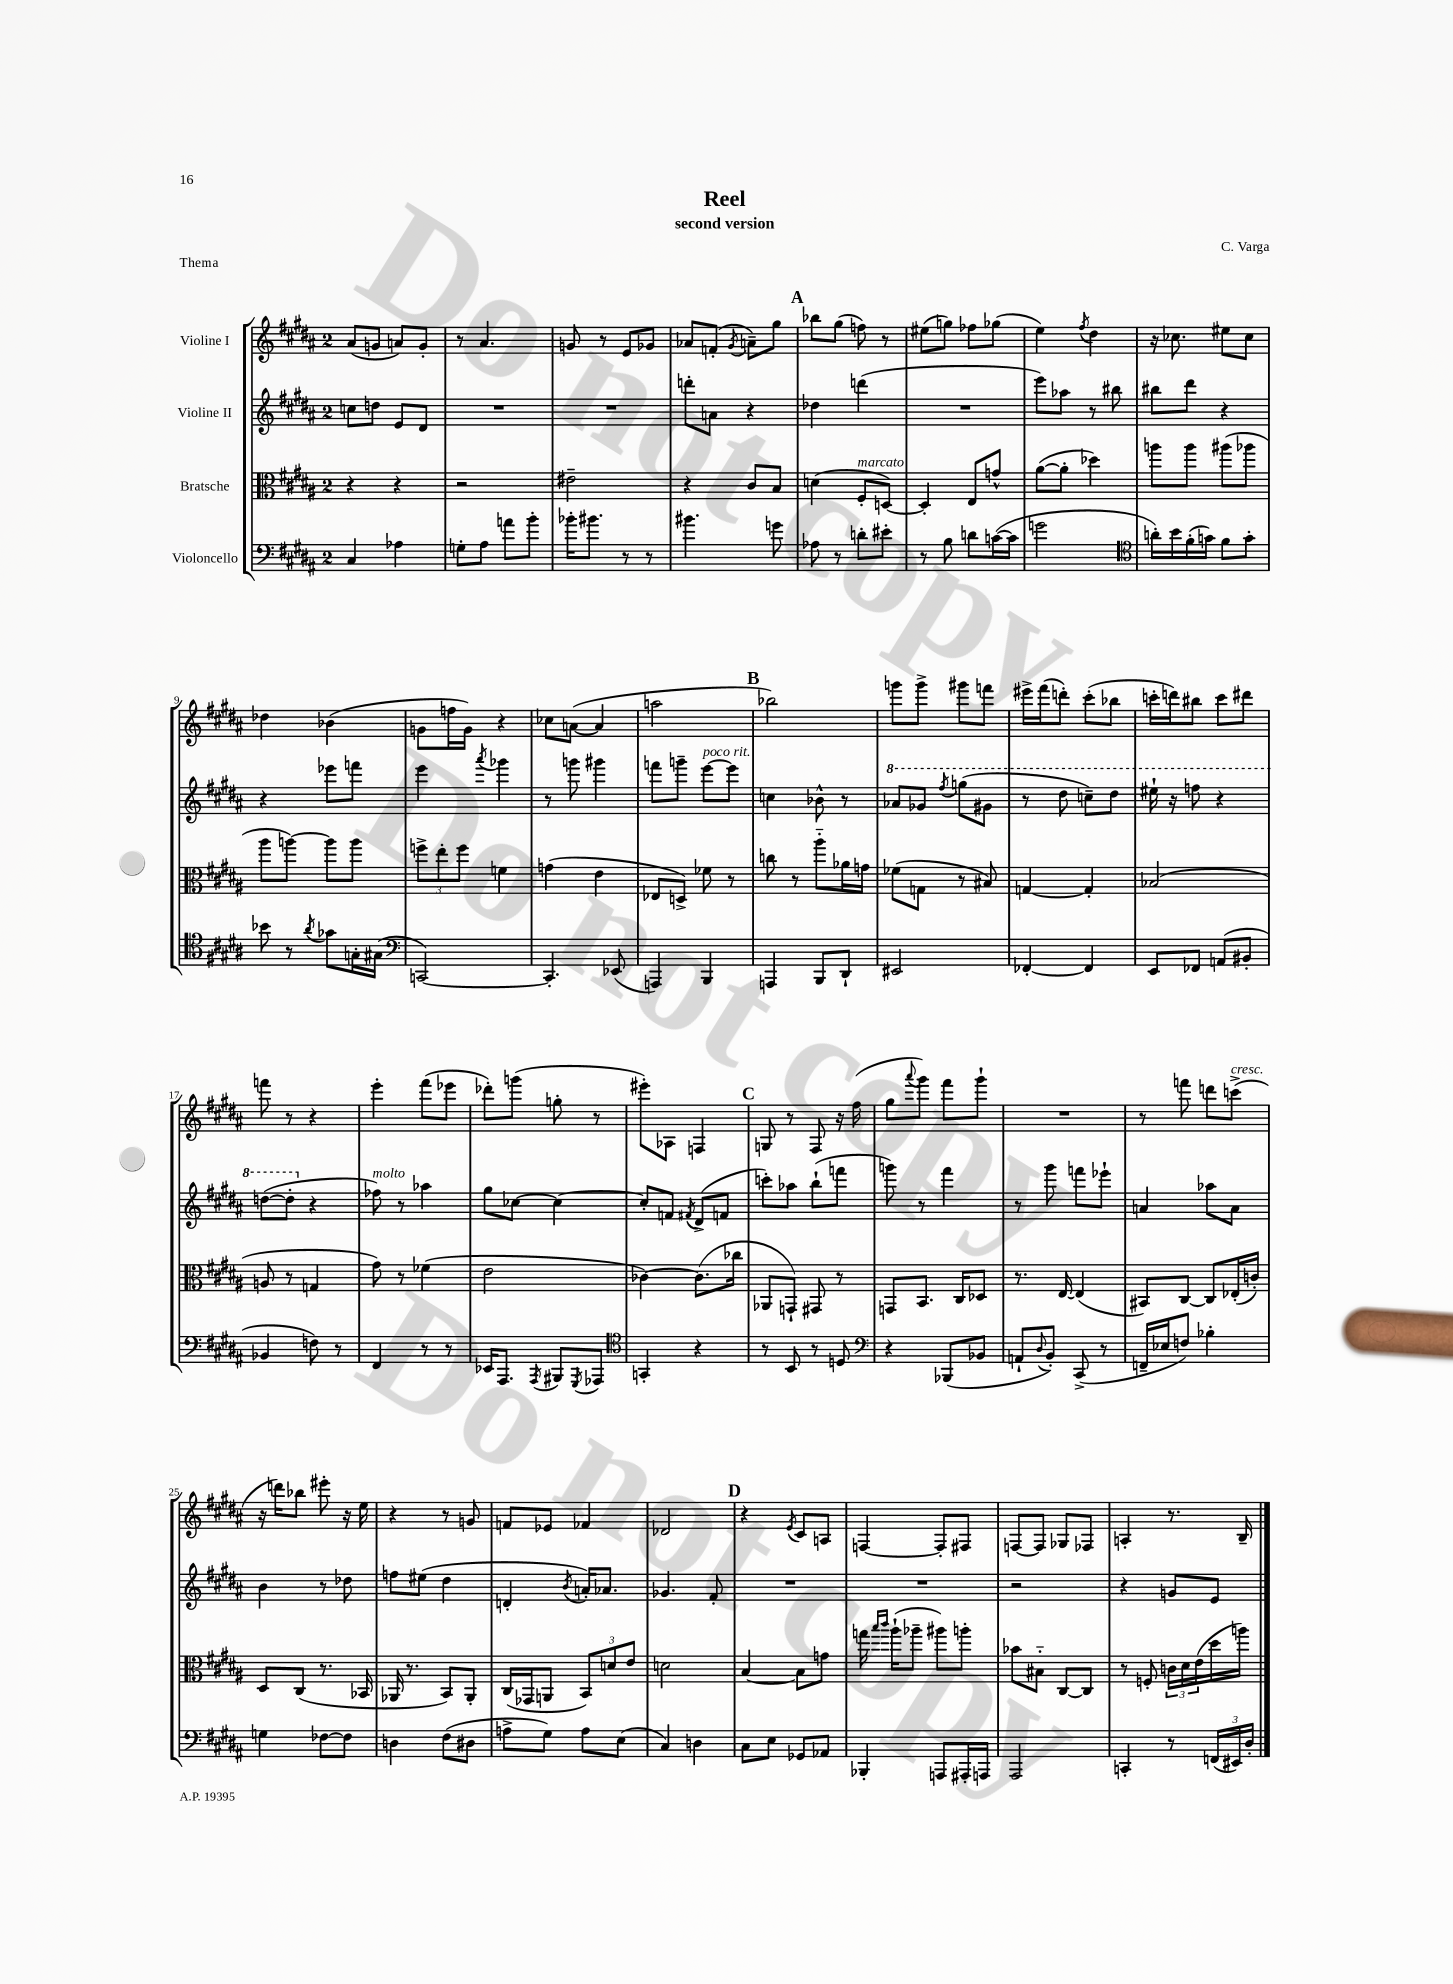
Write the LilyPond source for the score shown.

\header { title = "Reel" composer = "C. Varga" subtitle = "second version" piece = "Thema" }
<<
\new StaffGroup <<
\new Staff = "s0" \with { instrumentName = "Violine I" } {
    \clef treble \key b \major \once \override Staff.TimeSignature.style = #'single-digit \time 2/4
    ais'8( g'8 a'8) g'8-. |
    r8 ais'4. |
    g'8 r8 e'8 ges'8 |
    aes'8 f'8-.( \acciaccatura { gis'8 } a'8--) gis''8 |
    \mark \markup { \bold "A" } bes''8 gis''8( f''8) r8 |
    eis''8( g''8) fes''8 ges''8( |
    e''4) \acciaccatura { fis''8 } dis''4 |
    r16 ces''8. eis''8 ces''8 |
    des''4 bes'4( |
    g'8 f''16 g'16) r4 |
    ces''8 a'8~( a'4 |
    a''2 |
    \mark \markup { \bold "B" } bes''2) |
    g'''8 g'''8-> gis'''8 f'''8 |
    eis'''16-> fis'''16( d'''8-.) cis'''8-.( bes''8 |
    c'''16-. d'''16) bis''8 c'''8 dis'''8 |
    f'''8 r8 r4 |
    e'''4-. fis'''8( ees'''8 |
    des'''8-.) g'''8( g''8-. r8 |
    eis'''8-.) aes8 f4 |
    \mark \markup { \bold "C" } g8 r8 fis8 r16 fis''16( |
    gis''8 \appoggiatura { ais'''8 } gis'''8) fis'''8 gis'''8-! |
    R2 |
    r8 f'''8 d'''8 c'''8->^\markup { \italic "cresc." }( |
    r16 d'''16) bes''8 eis'''8-. r16 e''16 |
    r4 r8 g'8 |
    f'8 ees'8 fes'4 |
    des'2 |
    \mark \markup { \bold "D" } r4 \acciaccatura { e'8 } cis'8 a8 |
    f4~ f8-. fis8 |
    f8~ f8 ges8 fes8 |
    a4-. r8. b16-- \bar "|." |
}
\new Staff = "s1" \with { instrumentName = "Violine II" } {
    \clef treble \key b \major \once \override Staff.TimeSignature.style = #'single-digit \time 2/4
    c''8 d''8 e'8 dis'8 |
    R2 |
    R2 |
    d'''8-. a'8 r4 |
    \mark \markup { \bold "A" } des''4 d'''4( |
    R2 |
    e'''8) aes''8 r8 bis''8 |
    bis''8 dis'''8 r4 |
    r4 ees'''8 f'''8 |
    e'''4 \acciaccatura { ais'''8 } ges'''4 |
    r8 g'''8 gis'''4 |
    f'''8 g'''8-- e'''8~^\markup { \italic "poco rit." } e'''8 |
    \mark \markup { \bold "B" } c''4 bes'8-^ r8 |
    \ottava #1 aes''8 ges''8 \acciaccatura { fis'''8 } g'''8( gis''8 |
    r8 dis'''8 c'''8--) dis'''8 |
    eis'''16-! r16 f'''8 r4 |
    d'''8~( d'''8-. \ottava #0 r4 |
    fes''8^\markup { \italic "molto" }) r8 aes''4 |
    gis''8 ces''8~ ces''4~ |
    ces''8-. f'8 \acciaccatura { fis'8 } dis'8->( f'8 |
    \mark \markup { \bold "C" } c'''8-.) aes''8 b''8-!( f'''8 |
    g'''8) r8 fis'''4 |
    r8 gis'''8 f'''8 ees'''8-! |
    a'4 aes''8 a'8 |
    b'4 r8 des''8 |
    f''8 eis''8( dis''4 |
    d'4-. \acciaccatura { b'8 } a'16-.) aes'8. |
    ges'4. fis'8-. |
    \mark \markup { \bold "D" } R2 |
    R2 |
    r2 |
    r4 g'8 e'8 \bar "|." |
}
\new Staff = "s2" \with { instrumentName = "Bratsche" } {
    \clef alto \key b \major \once \override Staff.TimeSignature.style = #'single-digit \time 2/4
    r4 r4 |
    r2 |
    eis'2-- |
    r4 cis'8 b8 |
    \mark \markup { \bold "A" } d'4( fis8-.^\markup { \italic "marcato" } d8~) |
    d4-. e8 g'8-^ |
    ais'8~( ais'8-. des''4) |
    a''8 a''8 ais''8( aes''8 |
    ais''8 a''8~) a''8 a''8 |
    \tuplet 3/2 { f''8-> e''8-. f''8 } f'4 |
    g'4( e'4 |
    ees8 d8->) fes'8 r8 |
    \mark \markup { \bold "B" } c''8 r8 ais''8-_ aes'16 g'16 |
    fes'8( g8 r8 bis8) |
    g4~ g4-. |
    bes2( |
    a8 r8 g4 |
    gis'8) r8 fes'4( |
    e'2 |
    ces'4~) ces'8.( ces''16 |
    \mark \markup { \bold "C" } aes,8 g,8-!) gis,8 r8 |
    g,8 b,8. cis16 des8 |
    r8. e16~ e4( |
    bis,8) cis8~ cis8 ees16-.( c'16-.) |
    dis8 cis8( r8. bes,16 |
    aes,16 r8. b,8) aes,8-. |
    cis16( ges,16 a,8 \tuplet 3/2 { b,8) d'8 e'8 } |
    d'2 |
    \mark \markup { \bold "D" } b4~ b8 g'8 |
    g''16 \grace { b''16 cis'''16 } ais''16-!( aes''8-- ais''8) a''8-. |
    bes'8 bis8-_ cis8~ cis8 |
    r8 f8-. \tuplet 3/2 { c'16 dis'16 e'16( } dis''16 a''16) \bar "|." |
}
\new Staff = "s3" \with { instrumentName = "Violoncello" } {
    \clef bass \key b \major \once \override Staff.TimeSignature.style = #'single-digit \time 2/4
    cis4 aes4 |
    g8-. ais8 a'8 b'8-. |
    bes'16-. bis'8. r8 r8 |
    bis'4. g'8 |
    \mark \markup { \bold "A" } aes8 r8 d'8-. eis'8-. |
    r8 b8 d'8 c'16~( c'16 |
    g'2 |
    \clef tenor a'16-.) b'16 fis'16-.( g'16) fis'8 g'8-. |
    bes'8 r8 \acciaccatura { ais'8 } ges'8 g16-. gis16( |
    \clef bass c,2~) |
    c,4.-. ees,8( |
    a,,4) b,,4 |
    \mark \markup { \bold "B" } a,,4 b,,8 dis,8-! |
    eis,2 |
    fes,4~-. fes,4 |
    e,8 fes,8 a,8( bis,8-. |
    bes,4 f8) r8 |
    fis,4 r8 r8 |
    ees,16 ais,,8. \acciaccatura { ais,,8 } bis,,8 \acciaccatura { gis,,8 } aes,,8 |
    \clef tenor g,4-. r4 |
    \mark \markup { \bold "C" } r8 b,8 r8 d8 |
    \clef bass r4 bes,,8( bes,8 |
    a,8-! \appoggiatura { dis8 } b,8-.) cis,8->( r8 |
    f,16-- ees16 f8) bes4-. |
    g4 fes8~ fes8 |
    d4 fis8( dis8 |
    a8-> gis8) a8 e8( |
    cis4) d4 |
    \mark \markup { \bold "D" } cis8 e8 ges,8 aes,8 |
    bes,,4-. a,,8 ais,,16-. a,,16 |
    ais,,2 |
    c,4-. r8 \tuplet 3/2 { f,16( eis,16) dis16-. } \bar "|." |
}
>>
>>
